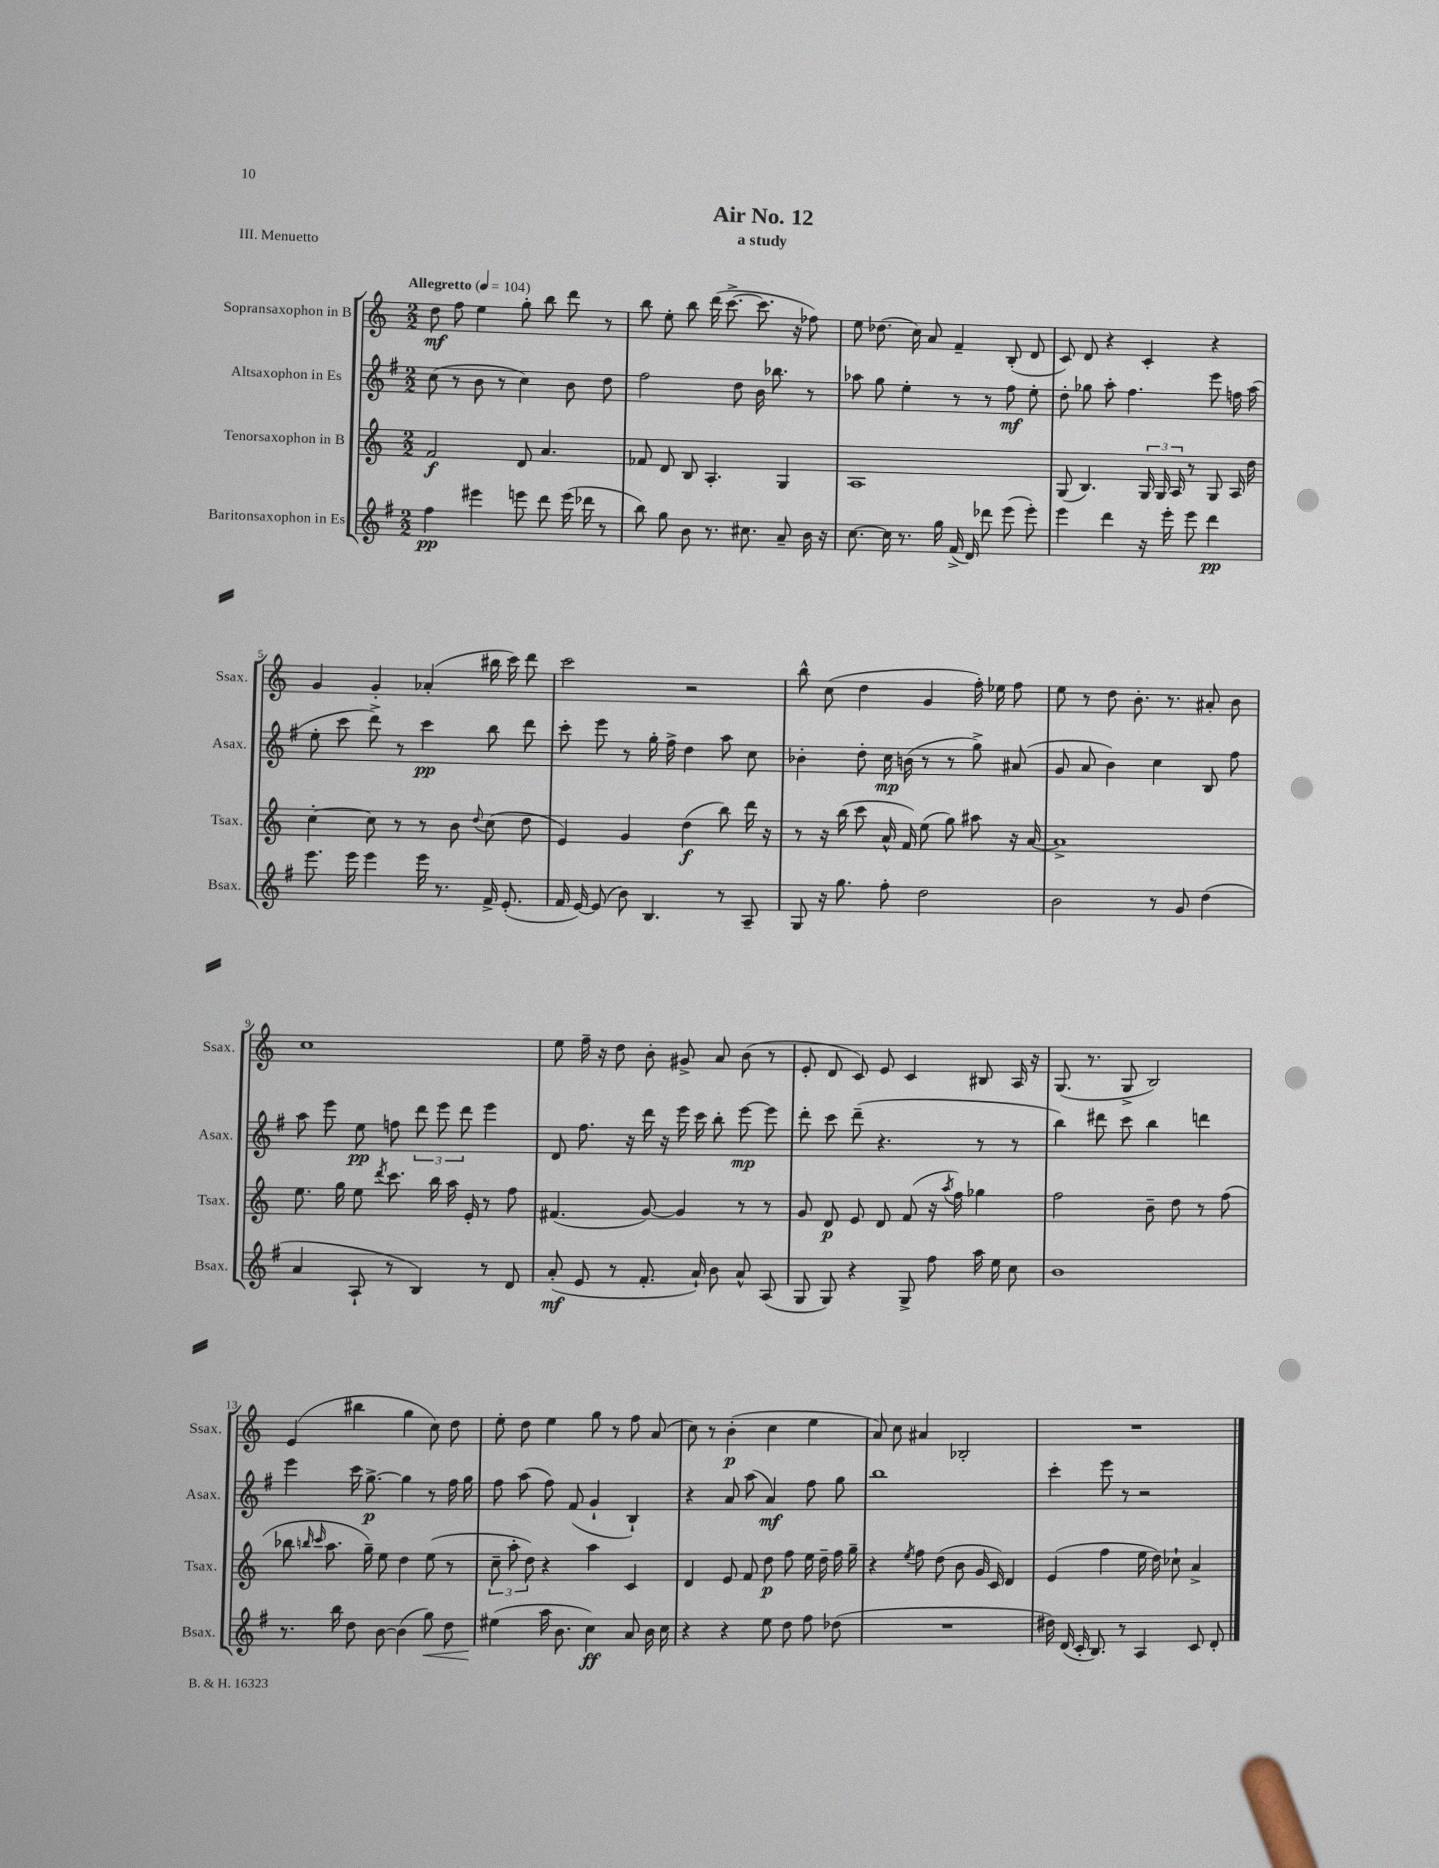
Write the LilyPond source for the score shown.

\header { title = "Air No. 12" subtitle = "a study" piece = "III. Menuetto" }
<<
\new StaffGroup <<
\new Staff = "s0" \with { instrumentName = "Sopransaxophon in B" shortInstrumentName = "Ssax." } {
    \clef treble \key c \major \numericTimeSignature \time 2/2 \tempo "Allegretto" 4 = 104
    \autoBeamOff d''8\mf f''8 e''4 g''8-. b''8 d'''8 r8 |
    b''8 e''8-. b''8 d'''16( c'''8.~-> c'''8. r16 fes''8) |
    e''8 des''8.( c''16) a'8 f'4-- b8-.( d'8 |
    c'8) d'8 r4 c'4-. r4 |
    g'4 g'4-. aes'4-.( bis''16 c'''16) d'''8 |
    c'''2 r2 |
    b''8-^ c''8( d''4 g'4 f''16-.) ees''16 f''8 |
    e''8 r8 d''8 b'8.-. r8. ais'8-. b'8 |
    c''1 |
    e''8 f''16-- r16 d''8 b'8-. gis'8-> a'8 b'8( r8 |
    e'8-. d'8 c'8) e'8 c'4 bis8 a16 r16 |
    g8.( r8. g8-> b2) |
    e'4( bis''4 g''4 c''8) d''8 |
    e''8-. d''8 e''4 g''8 r8 f''8 a'8( |
    c''8) r8 b'4-.\p( c''4 e''4 |
    a'8) c''8 ais'4 bes2-. |
    R1 \bar "|." |
}
\new Staff = "s1" \with { instrumentName = "Altsaxophon in Es" shortInstrumentName = "Asax." } {
    \clef treble \key g \major \numericTimeSignature \time 2/2
    \autoBeamOff c''8( r8 b'8 r8 c''4) b'8 d''8 |
    fis''2 d''8 b'16 bes''8. r8 |
    aes''8 g''8 e''4-. r8 r8 fis''8\mf e''8-. |
    d''8-. ges''8 a''8-. fis''4. e'''8 f''16 a''16( |
    e''8-. c'''8 d'''8->) r8 c'''4\pp b''8 d'''8 |
    c'''8-. e'''8 r8 g''16-. fis''16-> d''4 a''8 c''8 |
    bes'4-. d''8-. c''16\mp b'16( r8 r8 g''8->) ais'8( |
    g'8 a'8 b'4) c''4 b8 fis''8 |
    a''8 e'''8 e''8\pp f''8 \tuplet 3/2 { d'''8 e'''8 d'''8 } e'''4 |
    d'8 fis''8. r16 d'''16 r16 e'''16 c'''16 b''8-. e'''8~\mp e'''8 |
    d'''8-. c'''8 d'''8--( r4. r8 r8 |
    b''4) dis'''8 c'''8 b''4 d'''4 |
    e'''4 c'''16 g''8.~->\p g''4 r8 fis''16 g''16 |
    fis''8 a''8( fis''8) fis'8( g'4-! b4-!) |
    r4 a'8 a''8( a'4\mf) fis''8 g''8 |
    b''1 |
    c'''4-. e'''8 r8 r2 \bar "|." |
}
\new Staff = "s2" \with { instrumentName = "Tenorsaxophon in B" shortInstrumentName = "Tsax." } {
    \clef treble \key c \major \numericTimeSignature \time 2/2
    \autoBeamOff f'2\f d'8 a'4. |
    fes'8 d'8 b8 a4.-. g4 |
    a1 |
    g8( b4.) \tuplet 3/2 { g16 g16 a16 } r8 g8 a16 d''16 |
    c''4~-. c''8 r8 r8 b'8 \appoggiatura { d''8 } c''8( d''8 |
    e'4) g'4 d''4\f( b''8) d'''16 r16 |
    r8 r16 b''16( c'''8 a'16-^ f'16) e''8( g''8) ais''8 r16 a'16~ |
    a'1-> |
    e''8. g''16 e''8 \acciaccatura { d'''8 } c'''8. b''16 a''16 e'16-. r8 f''8 |
    fis'4.( g'8~) g'4 r8 r8 |
    g'8 d'8\p e'8 d'8 f'8( r16 \acciaccatura { a''8 } f''16) ges''4 |
    f''2 b'8-- d''8 r8 f''8( |
    bes''8 \grace { b''16 c'''16 } a''8. g''16--) e''8 d''4 e''8( r8 |
    \tuplet 3/2 { c''8-- a''8-. d''8) } r4 a''4 c'4 |
    d'4 e'8 f'8 d''8\p f''8 e''16 d''16-- f''16 g''16-- |
    r4 \acciaccatura { e''8 } f''8 d''8( b'8 g'16 c'16) d'4 |
    e'4( f''4 e''16 d''16) ces''8-! a'4-> \bar "|." |
}
\new Staff = "s3" \with { instrumentName = "Baritonsaxophon in Es" shortInstrumentName = "Bsax." } {
    \clef treble \key g \major \numericTimeSignature \time 2/2
    \autoBeamOff fis''4\pp eis'''4 e'''8 d'''8 e'''16( des'''16 r8 |
    b''8) g''8 b'8 r8. cis''8. a'8-- b'16 r16 |
    c''8.~ c''16 r8. g''16 fis'16->( d'16) des'''8 e'''8( e'''8-.) |
    e'''4 d'''4 r16 e'''16-. e'''8 d'''4\pp |
    e'''8. e'''16 e'''4 e'''16 r8. fis'16-> e'8.-.( |
    fis'16 e'16~) e'8( b'8) b4. r8 a8-- |
    g8 r16 g''8. fis''8-. d''2 |
    b'2 r8 g'8 d''4( |
    a'4 a8-! r8 b4) r8 d'8 |
    a'8-.\mf( e'8 r8 fis'8.-. a'16-!) b'8 a'8-^ a8( |
    g8 g8) r4 g8-> fis''8 a''16 e''16 c''8 |
    b'1 |
    r8. b''16 d''8 b'8~ b'4( g''8\<) d''8 |
    eis''4\!( a''16 b'8. c''4\ff) a'8 b'16 c''16 |
    r4 r4 e''8 d''8 fis''8 des''8( |
    R1 |
    dis''16) d'16( c'16-. b8.) r8 a4 c'8 d'8-. \bar "|." |
}
>>
>>
